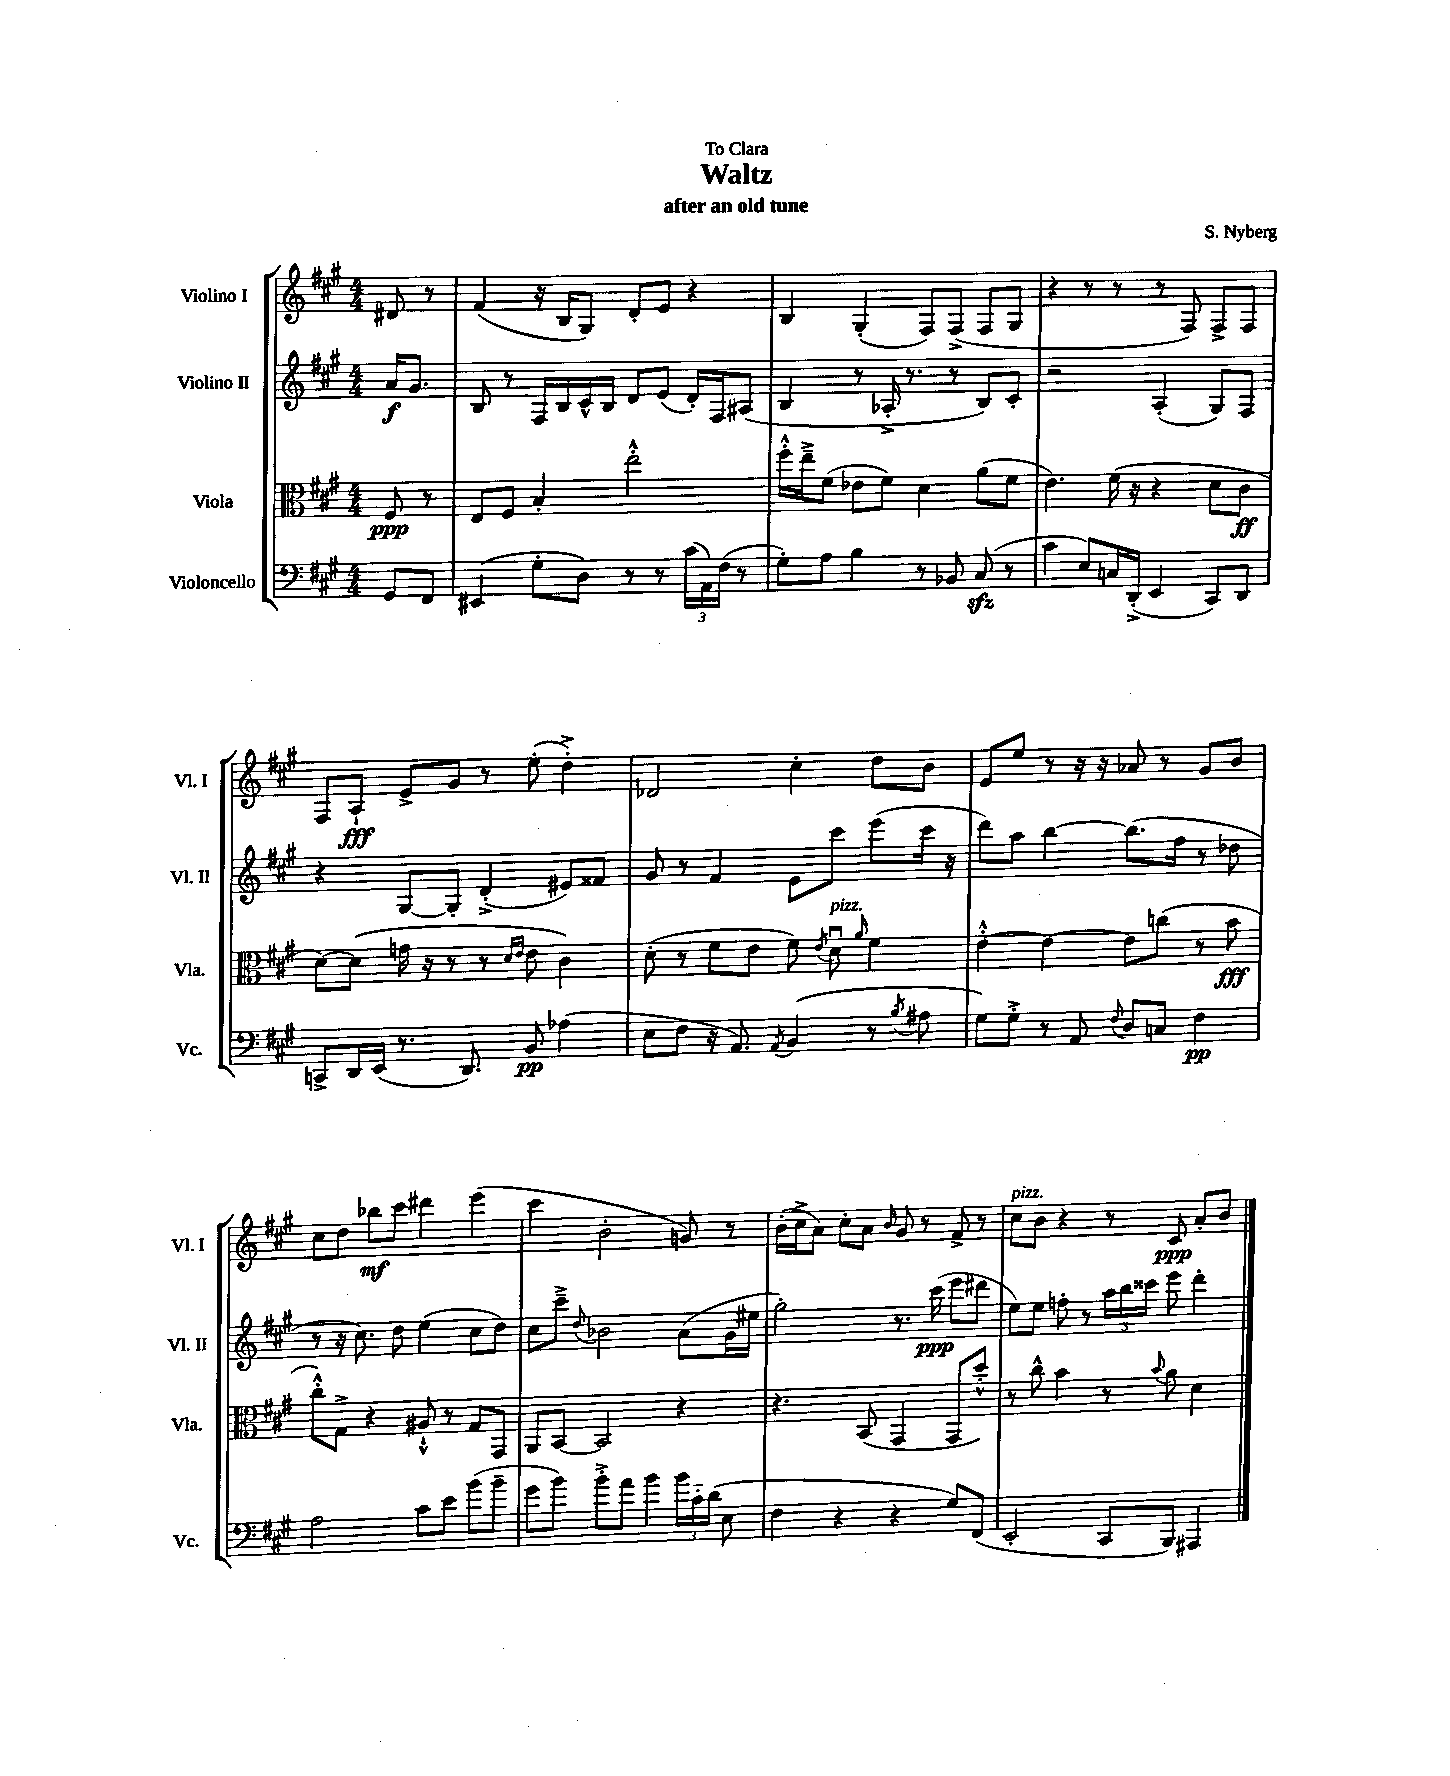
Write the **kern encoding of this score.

**kern	**dynam	**kern	**dynam	**kern	**dynam	**kern	**dynam
*part4	*part4	*part3	*part3	*part2	*part2	*part1	*part1
*staff4	*staff4	*staff3	*staff3	*staff2	*staff2	*staff1	*staff1
*I"Violoncello	*	*I"Viola	*	*I"Violino II	*	*I"Violino I	*
*I'Vc.	*	*I'Vla.	*	*I'Vl. II	*	*I'Vl. I	*
*clefF4	*	*clefC3	*	*clefG2	*	*clefG2	*
*k[f#c#g#]	*	*k[f#c#g#]	*	*k[f#c#g#]	*	*k[f#c#g#]	*
*M4/4	*	*M4/4	*	*M4/4	*	*M4/4	*
=	=	=	=	=	=	=	=
8GG#/L	.	8F#/	ppp	16a/KL	f	8d#X/	.
.	.	.	.	8.g#/J	.	.	.
8FF#/J	.	8r	.	.	.	8r	.
=1	=1	=1	=1	=1	=1	=1	=1
(4EE#X/	.	8E/L	.	8B/	.	(4f#/	.
.	.	8F#/J	.	8r	.	.	.
8G#'\L	.	4B'/	.	16F#/LL	.	16r	.
.	.	.	.	16B/	.	16B/KL	.
8D\J)	.	.	.	16c#^^/	.	8G#/J)	.
.	.	.	.	16B/JJ	.	.	.
8r	.	2ee'^^\	.	8d/L	.	8d'/L	.
8r	.	.	.	(8e/J	.	8e/J	.
(24c#\LL	.	.	.	16d'/LL)	.	4r	.
24AA\)	.	.	.	.	.	.	.
.	.	.	.	16F#/J	.	.	.
(24F#\JJ	.	.	.	.	.	.	.
8r	.	.	.	(8A#X/J	.	.	.
=2	=2	=2	=2	=2	=2	=2	=2
8G#'\L)	.	16ff#'^^\LL	.	4B/	.	4B/	.
.	.	16ee~^\J	.	.	.	.	.
8A\J	.	(8f#\J	.	.	.	.	.
4B\	.	8e-X\L	.	8r	.	(4G#'/	.
.	.	8f#\J)	.	16A-X'^/	.	.	.
.	.	.	.	8.r	.	.	.
8r	.	4d\	.	.	.	8F#/L)	.
8BB-X/	.	.	.	8r	.	(8F#^/J	.
(8C#zz/	.	(8a\L	.	8B/L)	.	8F#/L	.
8r	.	8f#\J	.	8c#'/J	.	8G#/J	.
=3	=3	=3	=3	=3	=3	=3	=3
4c#\	.	4.e\)	.	2r	.	4r	.
8E/L)	.	.	.	.	.	8r	.
16Cn/L	.	(16f#\	.	.	.	8r	.
(16DD'^/JJ	.	16r	.	.	.	.	.
4EE/	.	4r	.	(4A'/	.	8r	.
.	.	.	.	.	.	8F#/)	.
8CC#/L)	.	8d\L	.	8G#/L)	.	8F#^/L	.
8DD/J	.	8c#\J	ff	8F#/J	.	8F#/J	.
!!LO:LB:g=z
=4	=4	=4	=4	=4	=4	=4	=4
8CCn^/L	.	[8d\L)	.	4r	.	8F#/L	.
16DD/L	.	(8d\J]	.	.	.	8A`/J	fff
(16EE/JJ	.	.	.	.	.	.	.
8.r	.	16gn\	.	[8G#/L	.	8e^/L	.
.	.	16r	.	.	.	.	.
.	.	8r	.	8G#'/J]	.	8g#/J	.
8.DD/)	.	.	.	.	.	.	.
.	.	8r	.	(4d'^/	.	8r	.
.	.	16qqd/LL	.	.	.	.	.
.	.	16qqe/JJ	.	.	.	.	.
8BB/	pp	8e\	.	.	.	(8ee'\	.
(4A-X\	.	4c#\)	.	8e#X/L)	.	4dd'^\)	.
.	.	.	.	8f##X/J	.	.	.
=5	=5	=5	=5	=5	=5	=5	=5
8E\L	.	(8d'\	.	8g#/	.	2d-X/	.
8F#\J	.	8r	.	8r	.	.	.
16r	.	8f#\L	.	4f#/	.	.	.
8.AA/)	.	.	.	.	.	.	.
.	.	8e\J	.	.	.	.	.
8qAA/	.	.	.	.	.	.	.
(4BB/	.	8f#\)	.	8e\L	.	4cc#'\	.
.	.	8qe/	.	.	.	.	.
!	!	!LO:TX:a:i:t=pizz.	!	!	!	!	!
.	.	8du\	.	8ccc#\J	.	.	.
.	.	16qqa/	.	.	.	.	.
8r	.	4f#\	.	(8eee\L	.	8dd\L	.
8qB/	.	.	.	.	.	.	.
8A#X\	.	.	.	16ccc#\Jk	.	8b\J	.
.	.	.	.	16r	.	.	.
=6	=6	=6	=6	=6	=6	=6	=6
8G#\L)	.	[4e'^^\	.	8ddd\L)	.	8e/L	.
8G#'^\J	.	.	.	8aa\J	.	8ee/J	.
8r	.	4e\_	.	[4bb\	.	8r	.
8AA/	.	.	.	.	.	16r	.
.	.	.	.	.	.	16r	.
8qqF#/	.	.	.	.	.	.	.
8D/L	.	8e\L]	.	(8.bb\L]	.	8a-X/	.
8Cn/J	.	(8ccn\J	.	.	.	8r	.
.	.	.	.	16ff#\Jk	.	.	.
4F#\	pp	8r	.	8r	.	8g#/L	.
.	.	8b\	fff	8dd-X\	.	8b/J	.
!!LO:LB:g=z
=7	=7	=7	=7	=7	=7	=7	=7
2A\	.	8cc#'^^\L)	.	8r	.	8cc#\L	.
.	.	8G#^\J	.	16r	.	8dd\J	.
.	.	.	.	8.cc#\)	.	.	.
.	.	4r	.	.	.	8bb-X\L	mf
.	.	.	.	8dd\	.	8ccc#\J	.
8c#\L	.	8A#X`^^/	.	(4ee\	.	4ddd#X\	.
8e\J	.	8r	.	.	.	.	.
(8b\L	.	8G#/L	.	8cc#\L	.	(4eee\	.
8b~\J	.	8GG#/J	.	8dd\J)	.	.	.
=8	=8	=8	=8	=8	=8	=8	=8
8g#\L	.	8AA/L	.	8cc#\L	.	4ccc#\	.
8b\J)	.	[8BB/J	.	8ccc#~^\J	.	.	.
.	.	.	.	8qqdd/	.	.	.
8b'^\L	.	2BB/]	.	2b-X\	.	2b'\	.
8a\J	.	.	.	.	.	.	.
4b\	.	.	.	.	.	.	.
24b\LL	.	4r	.	(8a\L	.	8gn/)	.
24c#\	.	.	.	.	.	.	.
(24d\JJ	.	.	.	.	.	.	.
8E\	.	.	.	16g#\L	.	8r	.
.	.	.	.	16ee#X\JJ	.	.	.
=9	=9	=9	=9	=9	=9	=9	=9
4F#\	.	4.r	.	2gg#'\)	.	(16b'\LL	.
.	.	.	.	.	.	16cc#^\J	.
.	.	.	.	.	.	8a\J)	.
4r	.	.	.	.	.	8cc#'\L	.
.	.	(8BB/	.	.	.	8a\J	.
.	.	.	.	.	.	16qqb/	.
4r	.	4GG#/	.	8.r	.	8g#/	.
.	.	.	.	.	.	8r	.
.	.	.	.	(16ccc#\	ppp	.	.
8G#/L)	.	8GG#/L	.	8eee\L	.	8f#^/	.
(8FF#/J	.	8dd'^^/J)	.	8ddd#X\J	.	8r	.
=10	=10	=10	=10	=10	=10	=10	=10
!	!	!	!	!	!	!LO:TX:a:i:t=pizz.	!
2EE'/	.	8r	.	8ee\L)	.	8cc#\L	.
.	.	8cc#^^\	.	8ee\J	.	8b\J	.
.	.	4b\	.	8ffn'\	.	4r	.
.	.	.	.	8r	.	.	.
8CC#/L	.	8r	.	24aa\LL	.	8r	.
.	.	.	.	24bb\	.	.	.
.	.	.	.	24ccc##X\JJ	.	.	.
.	.	8qqb/	.	.	.	.	.
8BBB/J)	.	8a\	.	8eee\	.	8c#/	ppp
4AAA#X/	.	4d\	.	4ddd'\	.	8a'/L	.
.	.	.	.	.	.	8b/J	.
==	==	==	==	==	==	==	==
*-	*-	*-	*-	*-	*-	*-	*-
